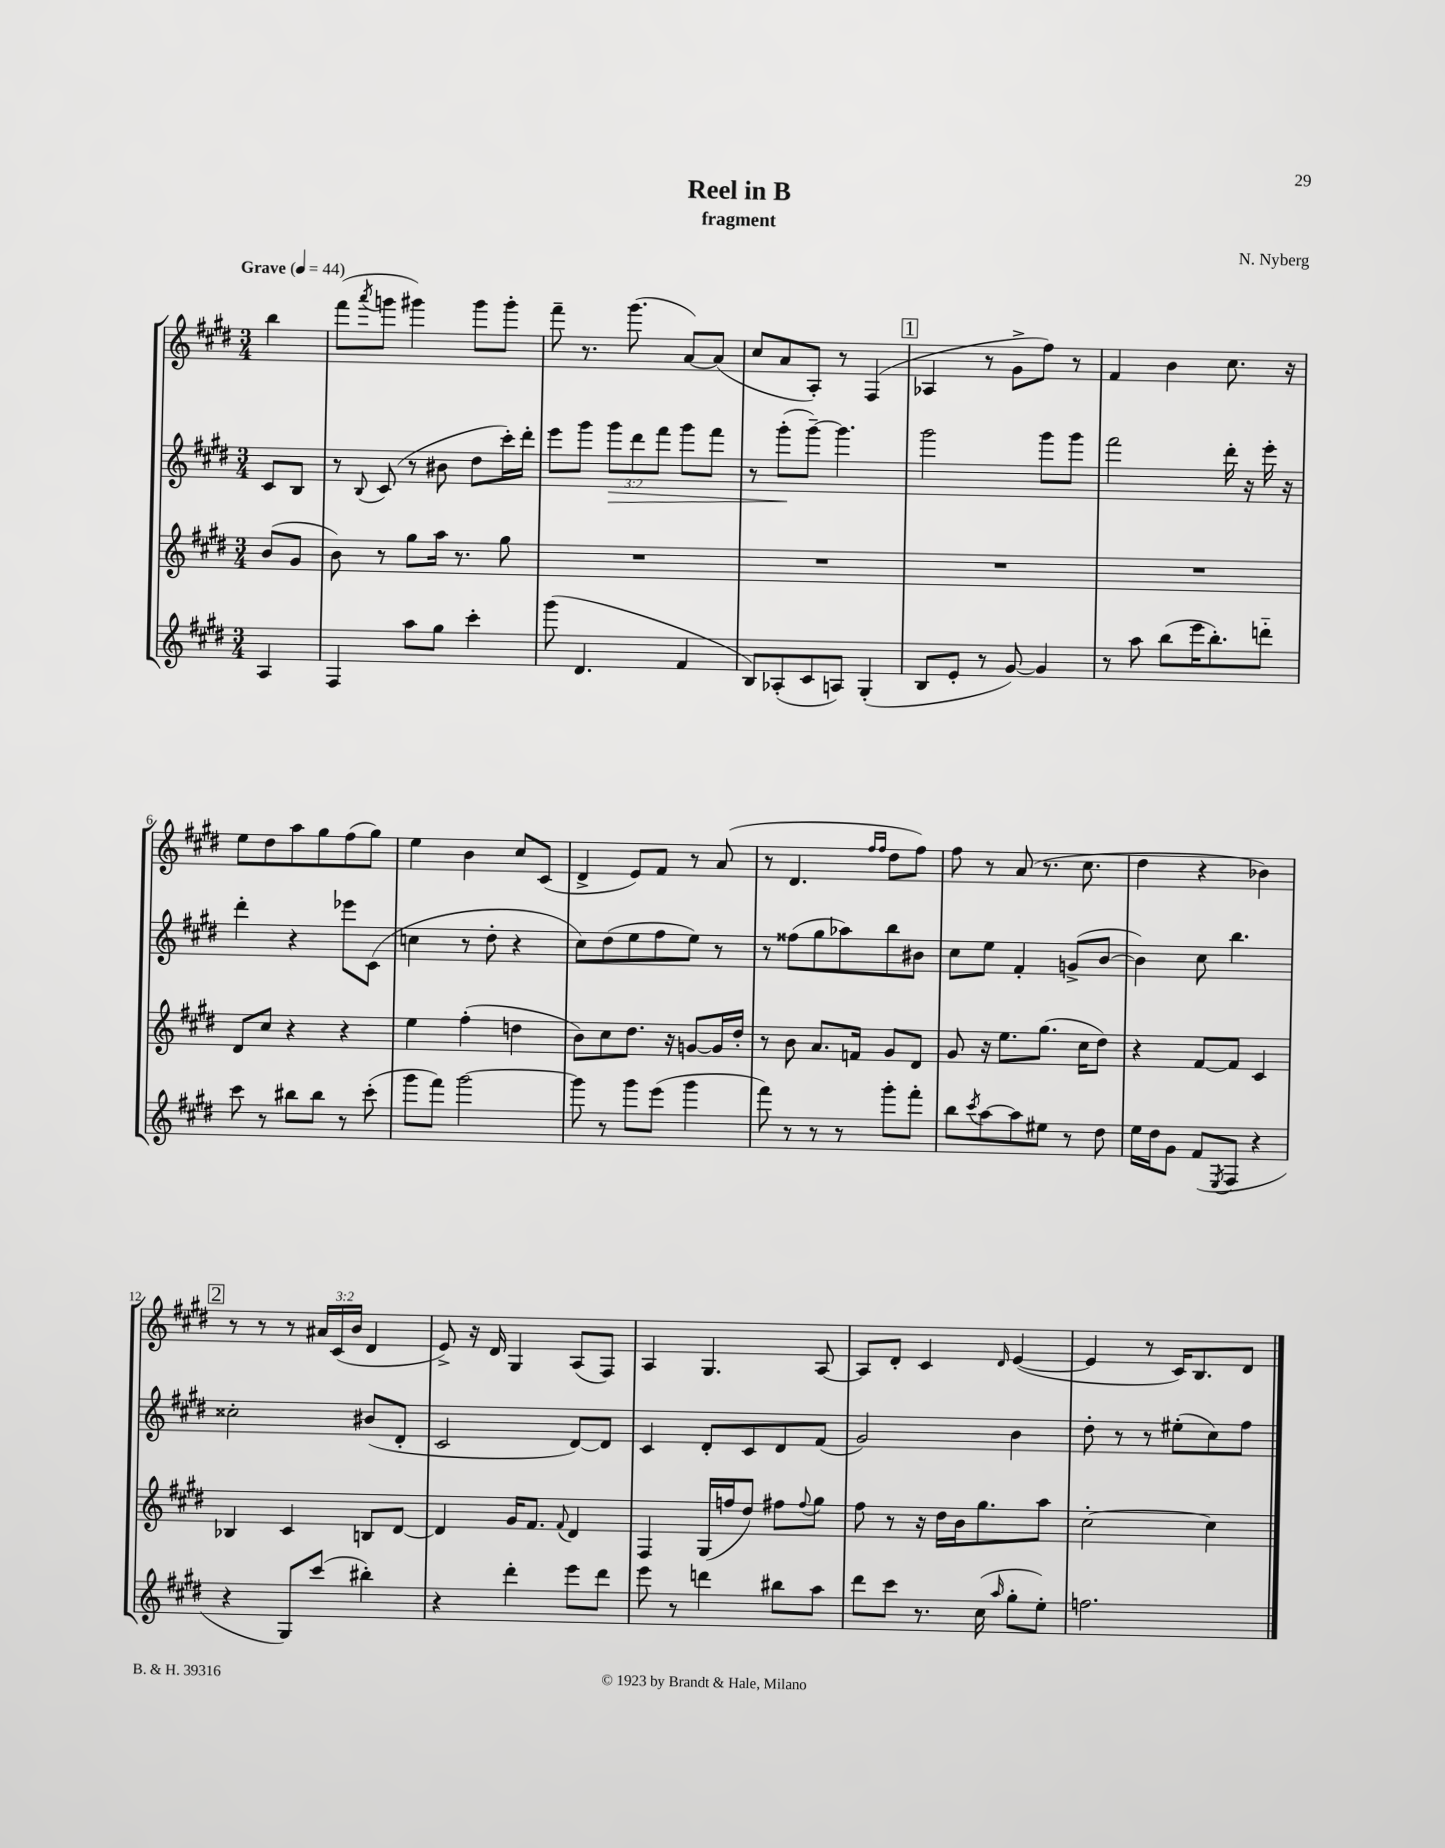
\header { title = "Reel in B" composer = "N. Nyberg" subtitle = "fragment" }
<<
\new StaffGroup <<
\new Staff = "s0" {
    \clef treble \key e \major \numericTimeSignature \time 3/4 \override Staff.TupletNumber.text = #tuplet-number::calc-fraction-text \partial 4 \tempo "Grave" 4 = 44
    b''4 |
    fis'''8( \acciaccatura { a'''8 } g'''8 gis'''4) gis'''8 gis'''8-. |
    fis'''8-- r8. gis'''8.( a'8~) a'8( |
    cis''8 a'8 a8-.) r8 fis4( |
    \mark \markup { \box "1" } aes4 r8 gis'8-> fis''8) r8 |
    fis'4 b'4 cis''8. r16 |
    e''8 dis''8 a''8 gis''8 fis''8( gis''8) |
    e''4 b'4 cis''8 cis'8( |
    dis'4-> e'8) fis'8 r8 a'8( |
    r8 dis'4. \grace { fis''16 fis''16 } dis''8 fis''8) |
    fis''8 r8 a'8( r8. cis''8. |
    dis''4 r4 bes'4) |
    \mark \markup { \box "2" } r8 r8 r8 \tuplet 3/2 { ais'16 cis'16( b'16 } dis'4 |
    e'8->) r16 dis'16 gis4 a8( fis8) |
    a4 gis4. a8~ |
    a8 dis'8-. cis'4 \grace { dis'16 } e'4~( |
    e'4 r8 cis'16) b8. dis'8 \bar "|." |
}
\new Staff = "s1" {
    \clef treble \key e \major \numericTimeSignature \time 3/4 \override Staff.TupletNumber.text = #tuplet-number::calc-fraction-text \partial 4
    cis'8 b8 |
    r8 \appoggiatura { b8 } cis'8( r8 bis'8 dis''8 cis'''16-.) dis'''16-. |
    e'''8 gis'''8 \tuplet 3/2 { gis'''8\> dis'''8 fis'''8 } gis'''8 fis'''8 |
    r8 gis'''8-.\!( gis'''8~--) gis'''4. |
    \mark \markup { \box "1" } gis'''2 gis'''8 gis'''8 |
    fis'''2 dis'''16-. r16 e'''16-. r16 |
    dis'''4-. r4 ees'''8 cis'8( |
    c''4 r8 dis''8-. r4 |
    cis''8) dis''8( e''8 fis''8 e''8) r8 |
    r8 fisis''8( gis''8 aes''8) b''8 bis'8 |
    cis''8 e''8 fis'4-. g'8->( b'8~ |
    b'4) cis''8 b''4. |
    \mark \markup { \box "2" } cisis''2-. bis'8( dis'8-. |
    cis'2 dis'8~) dis'8 |
    cis'4 dis'8-. cis'8 dis'8 fis'8( |
    gis'2) b'4 |
    dis''8-. r8 r8 eis''8-.( cis''8) fis''8 \bar "|." |
}
\new Staff = "s2" {
    \clef treble \key e \major \numericTimeSignature \time 3/4 \partial 4
    b'8( gis'8 |
    b'8) r8 gis''8 a''16 r8. gis''8 |
    R2. |
    R2. |
    \mark \markup { \box "1" } R2. |
    R2. |
    dis'8 cis''8 r4 r4 |
    e''4 fis''4-.( d''4 |
    b'8) cis''8 dis''8. r16 g'8~ g'16 dis''16-. |
    r8 b'8 a'8. f'16 gis'8 dis'8 |
    gis'8 r16 e''8. gis''8.( cis''16 dis''8) |
    r4 fis'8~ fis'8 cis'4 |
    \mark \markup { \box "2" } bes4 cis'4 b8 dis'8~ |
    dis'4 gis'16 fis'8. \appoggiatura { fis'8 } dis'4 |
    fis4 gis16( f''16 dis''8) fis''8 \appoggiatura { fis''8 } gis''8 |
    fis''8 r8 r16 dis''16 b'16 gis''8. a''8 |
    cis''2~-. cis''4 \bar "|." |
}
\new Staff = "s3" {
    \clef treble \key e \major \numericTimeSignature \time 3/4 \partial 4
    a4 |
    fis4 a''8 gis''8 cis'''4-. |
    gis'''8( dis'4. fis'4 |
    b8) aes8-.( cis'8 a8) gis4-.( |
    \mark \markup { \box "1" } b8 e'8-. r8 gis'8~) gis'4 |
    r8 a''8 b''8( e'''16 b''8.-.) d'''8-_ |
    cis'''8 r8 bis''8 bis''8 r8 cis'''8-.( |
    gis'''8 fis'''8) gis'''2~ |
    gis'''8 r8 gis'''8 e'''8( gis'''4 |
    fis'''8) r8 r8 r8 gis'''8-. fis'''8-. |
    b''8 \acciaccatura { cis'''8 } a''8~ a''8 eis''8 r8 dis''8 |
    e''16 dis''16 gis'8 fis'8( \acciaccatura { e8 } fis8 r4 |
    \mark \markup { \box "2" } r4 gis8) cis'''8( bis''4-.) |
    r4 dis'''4-. e'''8 dis'''8 |
    e'''8 r8 d'''4 bis''8 a''8 |
    dis'''8 cis'''8 r8. cis''16( \grace { a''16 } gis''8-. e''8-.) |
    f''2. \bar "|." |
}
>>
>>
